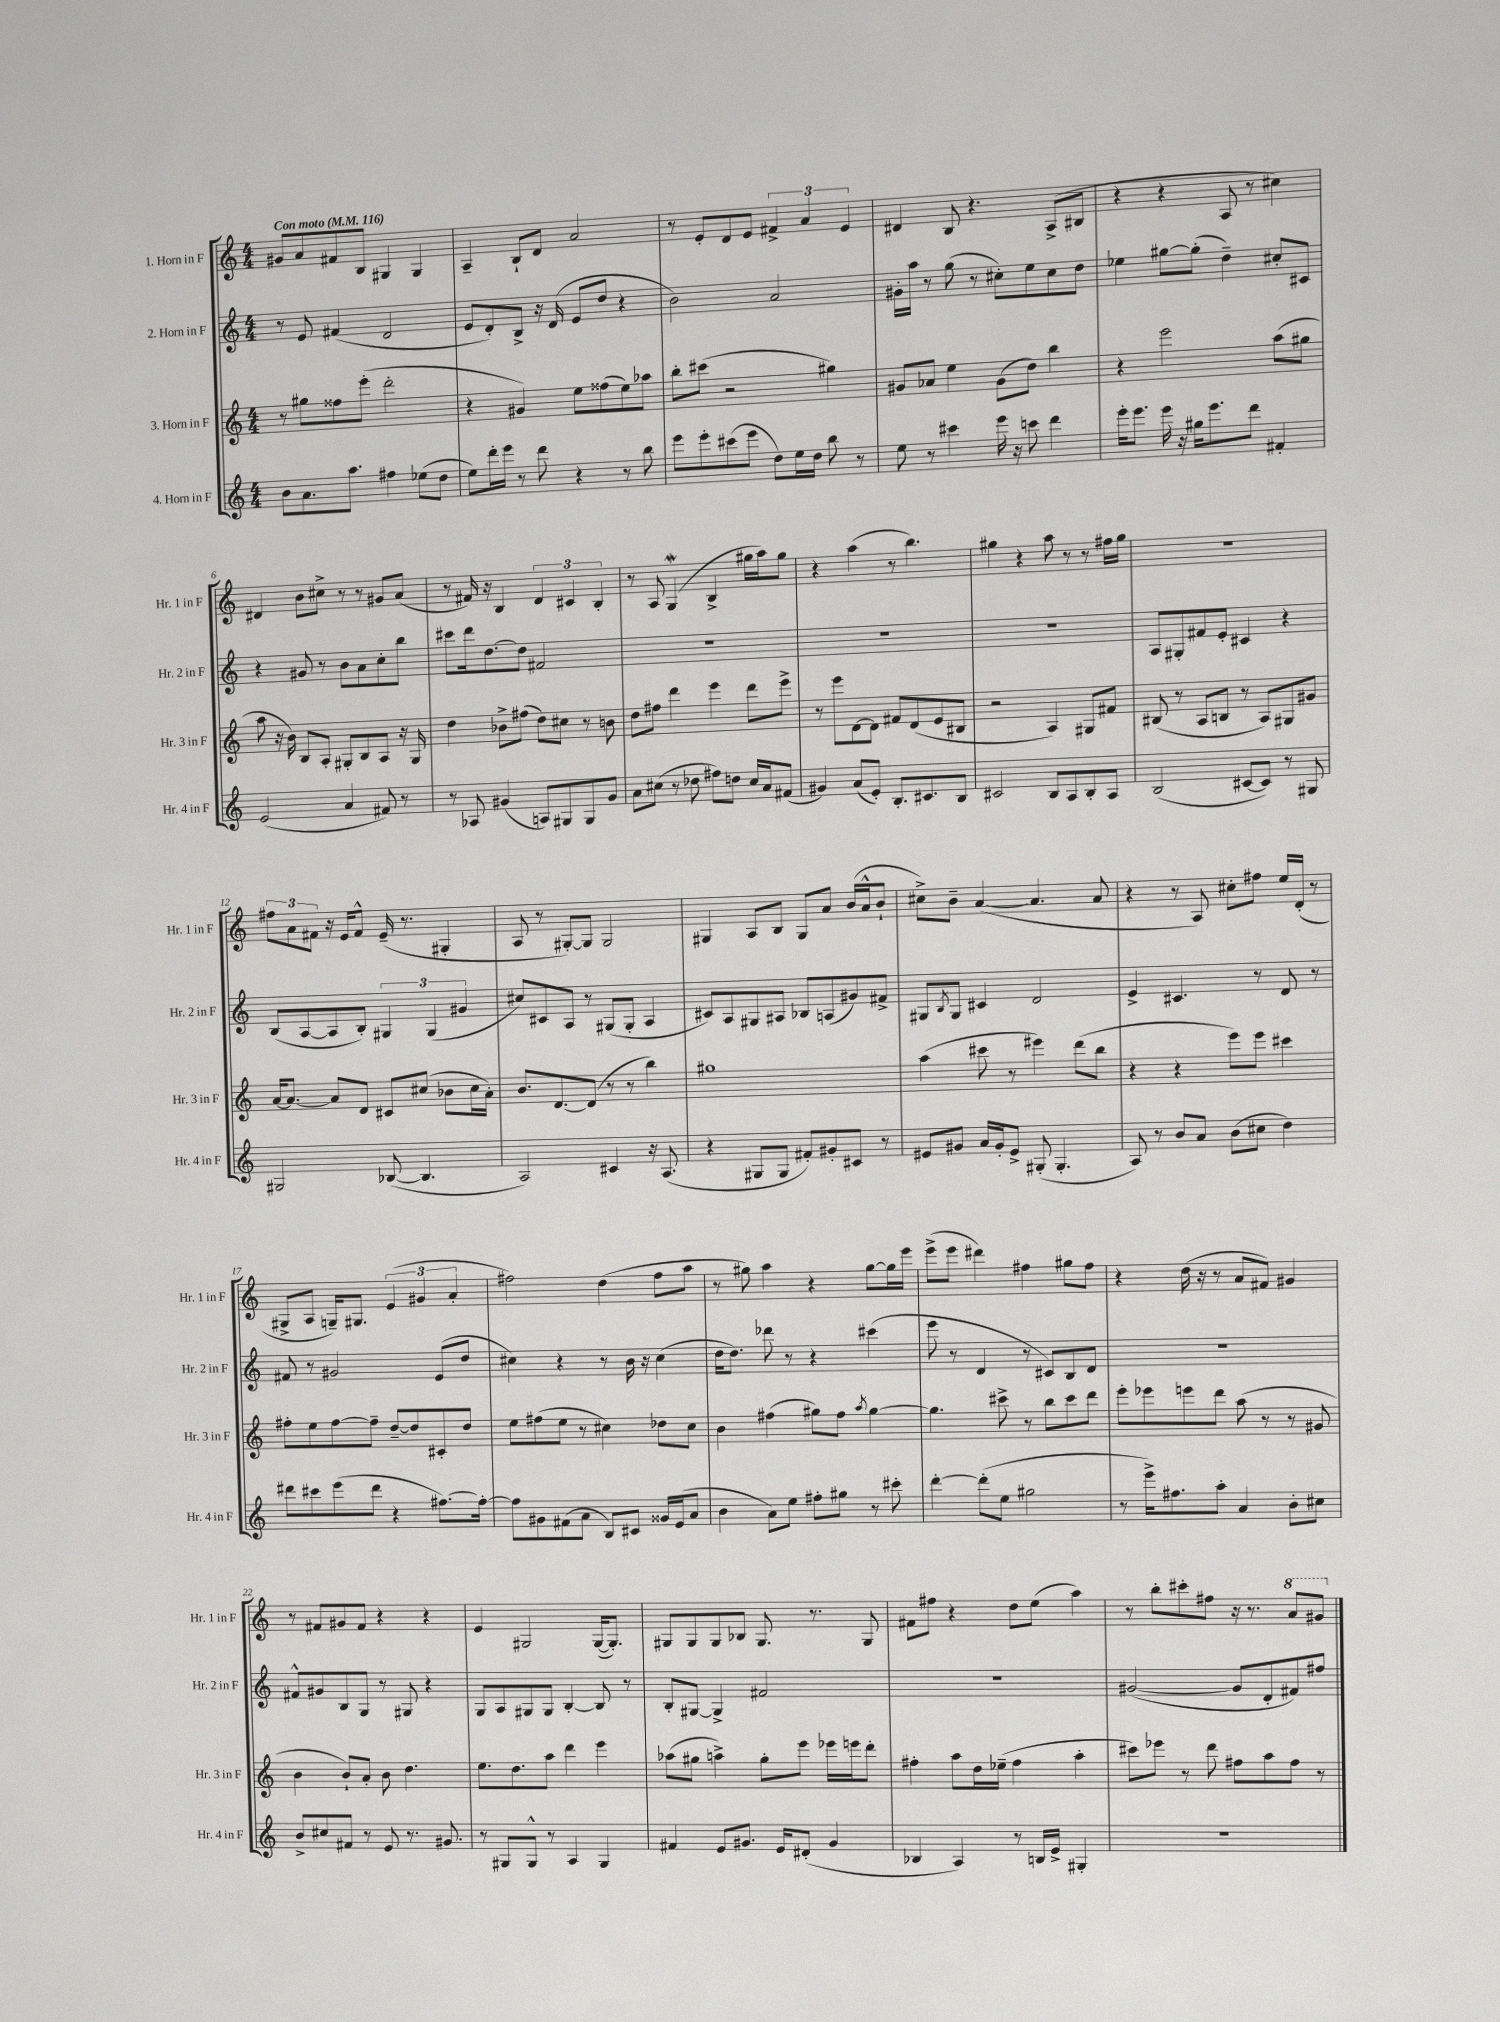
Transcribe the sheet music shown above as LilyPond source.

<<
\new StaffGroup <<
\new Staff = "s0" \with { instrumentName = "1. Horn in F" shortInstrumentName = "Hr. 1 in F" } {
    \clef treble \key c \major \numericTimeSignature \time 4/4 \tempo "Con moto" 4 = 116
    gis'8 a'8 fis'8 b8 gis4 gis4 |
    a4-- b8-! d'8 a'2 |
    r8 e'8-. d'8 e'8 \tuplet 3/2 { fis'4-> a'4 e'4 } |
    dis'4 b8 r4. a8->( bis8 |
    r4 r4 a8 r8 cis''4) |
    dis'4 b'8 cis''8-> r8 r8 gis'8 a'8( |
    r8 fis'16) r16 b4 \tuplet 3/2 { d'4 cis'4 b4-. } |
    r8 a8 g4\mordent( b4-> gis''16 a''16) gis''8 |
    r4 a''4( r8 b''4.) |
    gis''4 r4 a''8 r8 r8 fis''16 gis''16 |
    r1 |
    \tuplet 3/2 { fis''8 a'8 fis'8 } r16 e'16 fis'8-^ e'16--( r8. gis4-. |
    a8 r8 gis8~-.) gis8 gis2 |
    gis4 a8 b8 gis8 a'8 b'16( a'16-^ b'8-! |
    cis''8->) b'8-- a'4~( a'4. a'8 |
    r4 r8 a8) cis''8-. fis''8 e''16 d'16-.( r8 |
    gis8-> a8 g16--) gis8. \tuplet 3/2 { e'4( gis'4 a'4-. } |
    fis''2) d''4( fis''8 a''8 |
    r8 gis''8) a''4 r4 gis''8~ gis''16 e'''16 |
    e'''8->( e'''8 dis'''4) fis''4 gis''8 fis''8 |
    r4 d''16( r16 r8 a'8 fis'8) gis'4 |
    r8 fis'8 gis'8 fis'8 r4 r4 |
    e'4 gis2 gis16~( gis8.-.) |
    gis8 gis8 gis8 bes8 gis8. r8. gis8 |
    fis'8 fis''8 r4 d''8 e''8( a''4) |
    r8 b''8-. cis'''8-. fis''8 r16 r8. \ottava #1 a''8 gis''8 \ottava #0 \bar "|." |
}
\new Staff = "s1" \with { instrumentName = "2. Horn in F" shortInstrumentName = "Hr. 2 in F" } {
    \clef treble \key c \major \numericTimeSignature \time 4/4
    r8 e'8 fis'4( d'2 |
    e'8 d'8-.) b8-> r16 d'16( e'8 d''8 r4 |
    b'2) a'2 |
    gis'16-. a''16 r8 g''8( r8 cis''8-.) e''8 cis''8 d''8 |
    ees''4 gis''8~ gis''8-.( d''4--) cis''8-. cis'8 |
    r4 gis'8 r8 b'8 a'8 c''8-. b''8 |
    cis'''8 d'''16 d''8.~ d''8 fis'2 |
    R1 |
    R1 |
    R1 |
    a8 gis8-. fis'8 e'8-. cis'4 r4 |
    b8( a8~ a8 b8-.) \tuplet 3/2 { gis4 gis4( gis'4 } |
    cis''8) cis'8 a8 r8 gis8( gis8-. a4 |
    cis'8) a8 gis8 ais8 bes8 a8( gis'8) fis'8-> |
    gis8 \acciaccatura { b8 } gis8 cis'4 d'2 |
    e'4-> cis'4. r8 d'8 r8 |
    fis'8 r8 gis'2 e'8( d''8 |
    cis''4) r4 r8 b'16 r16 cis''4( |
    d''16 d''8.) des'''8 r8 r4 cis'''4( |
    e'''8 r8 d'4 r8 cis'8) b8 d'8 |
    R1 |
    fis'8-^ gis'8 b8 g8 r8 gis8 r4 |
    g8 a8 gis8 gis8 b4~-. b8 r8 |
    b8-. gis8~ gis4-> fis'2 |
    R1 |
    gis'2~( gis'8 d'8-. fis'8) fis''8 \bar "|." |
}
\new Staff = "s2" \with { instrumentName = "3. Horn in F" shortInstrumentName = "Hr. 3 in F" } {
    \clef treble \key c \major \numericTimeSignature \time 4/4
    r8 gis''8 fisis''8 e'''8-.( d'''2-. |
    r4 gis'4) e''8 fisis''8( e''8) aes''8 |
    b''8-. cis'''8( r2 gis''4) |
    gis'8 aes'8 e''4 gis'8( d''8) b''4 |
    r4 e'''2 a''8( gis''8 |
    a''8 r16 b'16) b8 a8-. gis8-. b8 a8 r16 gis16 |
    d''4 bes'8-> fis''8( d''8) cis''8 r8 b'8 |
    d''8 fis''8 d'''4 e'''4 d'''8 e'''8-> |
    r8 e'''8 d'8~ d'8 fis'8 d'8( e'8 bis8 |
    r2 a4) gis8 fis'8 |
    bis8( r8 a8 b8 r8 a8) gis8 gis'8 |
    a'16~ a'8.~ a'8 d'8 cis'8 cis''8( bes'8 cis''16 a'16-.) |
    b'8. d'8.~ d'8( r8 r8 b''4) |
    gis''1 |
    a''4( cis'''8 r8 eis'''4) d'''8( b''8 |
    r4 r4 e'''8) e'''8 cis'''4 |
    fis''8-. e''8 fis''8~ fis''8-- d''8~-- d''8 cis'8-. d''8 |
    e''8 fis''8( e''8 r8 cis''4) des''8 cis''8 |
    b'4 fis''4( gis''8) fis''8 \acciaccatura { a''8 } gis''4~ |
    gis''4. cis'''8-> r8 b''8 cis'''8 d'''8 |
    e'''8-. ees'''8 e'''8 d'''8 a''8( r8 r8 gis'8 |
    b'4 b'8-!) a'8-. b'8 d''4. |
    e''8. d''8. a''8 d'''4 e'''4 |
    aes''8( gis''8 a''4->) gis''8-. e'''8 ees'''16 e'''16 d'''8-. |
    fis''4-. a''8 d''16 ees''16--( fis''4 a''4-. |
    cis'''8) ees'''8 r8 d'''8 fis''8 a''8 fis''8 r8 \bar "|." |
}
\new Staff = "s3" \with { instrumentName = "4. Horn in F" shortInstrumentName = "Hr. 4 in F" } {
    \clef treble \key c \major \numericTimeSignature \time 4/4
    b'8 a'8. a''8. fis''4 ees''8( d''8 |
    e''8) d'''16-. e'''16 r8 d'''8 r4 r8 b''8 |
    e'''8 e'''8-. cis'''8( e'''8 d''8) e''16 d''16 b''8 r8 |
    e''8 r8 cis'''4 e'''16 r16 c'''8 d'''4 |
    e'''16-. e'''8. e'''16 r16 gis''16 e'''8. d'''8 fis'4-. |
    e'2( a'4 fis'8) r8 |
    r8 aes8 gis'4( a8) gis8 gis8 gis'8 |
    a'8 cis''8( r8 des''8 fis''8) d''8 cis''16 a'16 fis'8( |
    gis'4) a'8( e'8-.) b8.-. cis'8. b8 |
    cis'2 b8 a8 b8-. a8 |
    b2( cis'8~ cis'8) r8 gis8 |
    gis2 bes8~( bes4. |
    a2) cis'4 r16 a8.( |
    r4 gis8 gis8 fis'8-.) gis'8-. cis'8 r8 |
    eis'8 gis'8 a'16 gis'16-. eis'8-> gis8-.( gis4.-. |
    a8) r8 b'8 a'8 b'8( cis''8 d''4) |
    dis'''8 cis'''8 e'''8( dis'''8 r4 fis''8.~) fis''16~-. |
    fis''8 gis'8 fis'8( a'8 b8) cis'8 gisis'16 e'16( a'8 |
    b'4 a'8) e''8 fis''8-. gis''8 r8 cis'''8-. |
    d'''4~-. d'''8-.( e''8 gis''2 |
    r8 e'''16->) fis''8. a''8-. a'4 b'8-. cis''8 |
    b'8-> cis''8 fis'8 r8 e'8 r8. gis'8. |
    r8 gis8 gis8-^ r8 a4 gis4 |
    fis'4 e'8 gis'8. e'16 dis'8-.( gis'4 |
    bes4 a4) r8 b16 e'16-> gis4-. |
    R1 \bar "|." |
}
>>
>>
